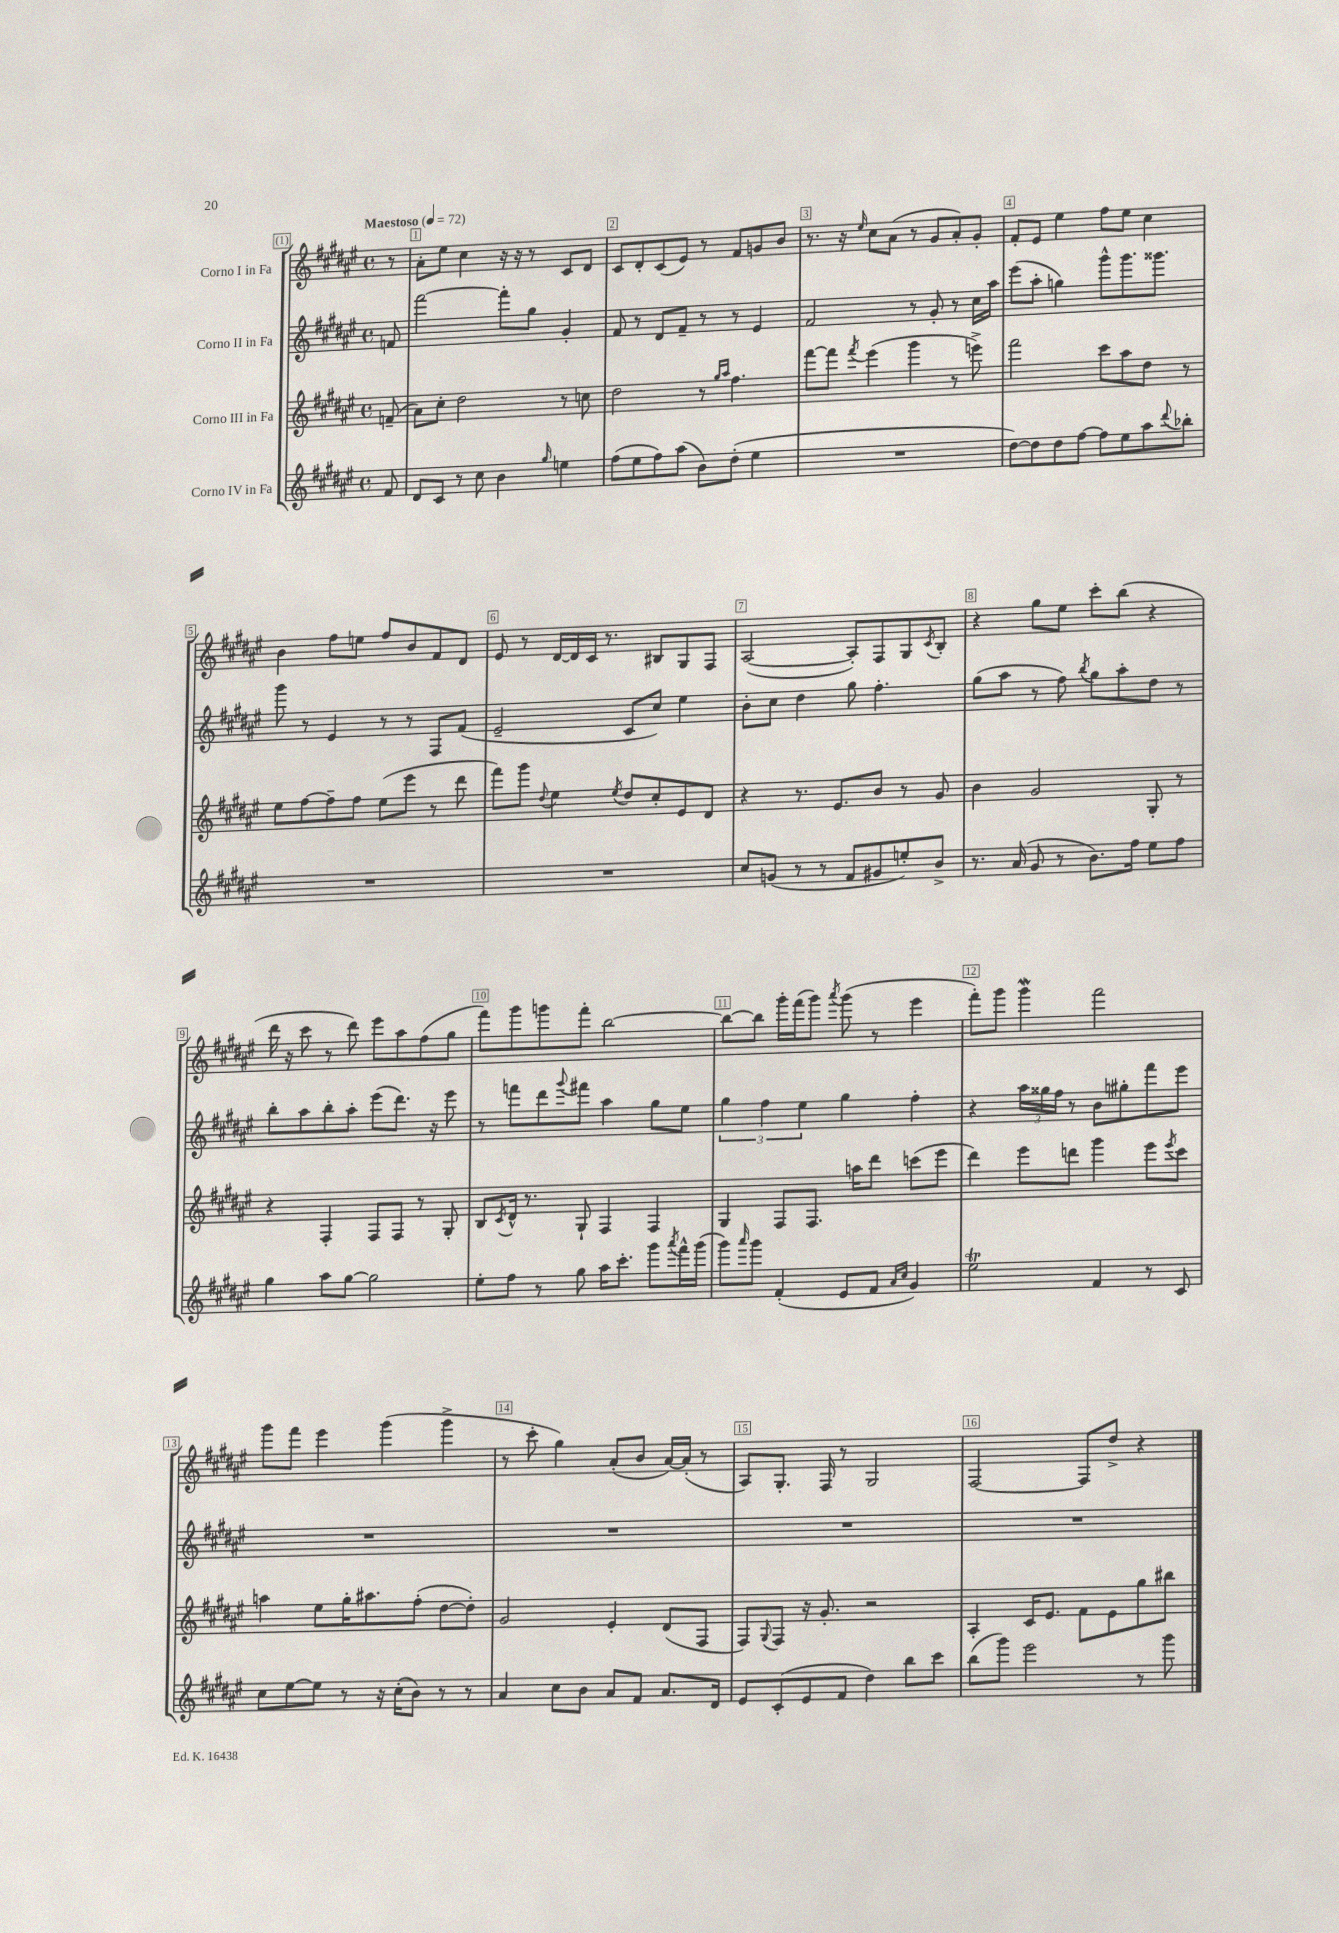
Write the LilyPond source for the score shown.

<<
\new StaffGroup <<
\new Staff = "s0" \with { instrumentName = "Corno I in Fa" } {
    \clef treble \key fis \major \defaultTimeSignature \time 4/4 \partial 8 \tempo "Maestoso" 4 = 72
    r8 |
    ais'8-. eis''8 cis''4 r16 r16 r8 cis'8 dis'8 |
    cis'8 dis'8-. cis'8( eis'8) r8 fis'8 g'8 b'8 |
    r8. r16 \grace { eis''16 } cis''8 ais'8( r8 gis'8 ais'8-.) gis'8-. |
    fis'8-. eis'8 eis''4 fis''8 eis''8 cis''4 |
    b'4 fis''8 e''8 fis''8 b'8 fis'8 dis'8 |
    eis'8 r8 dis'16~ dis'16 cis'16 r8. bis8 gis8 fis8 |
    ais2~( ais8-.) fis8 gis8 \acciaccatura { cis'8 } b8-. |
    r4 gis''8 eis''8 cis'''8-. b''8( r4 |
    dis'''16 r16 cis'''8 r8 dis'''8) eis'''8 ais''8 fis''8( gis''8 |
    fis'''8) gis'''8 g'''8 fis'''8-. b''2~ |
    b''8~ b''8 gis'''16-. fis'''16( gis'''8) \acciaccatura { ais'''8 } gis'''8( r8 eis'''4 |
    fis'''8-.) gis'''8 gis'''4\mordent fis'''2 |
    gis'''8 fis'''8 eis'''4 gis'''4( gis'''4-> |
    r8 cis'''8-. gis''4) ais'8-.( b'8 ais'16~) ais'16-.( r8 |
    ais8) gis8.-. fis16 r8 gis2 |
    fis2~ fis8 dis''8-> r4 \bar "|." |
}
\new Staff = "s1" \with { instrumentName = "Corno II in Fa" } {
    \clef treble \key fis \major \defaultTimeSignature \time 4/4 \partial 8
    f'8 |
    fis'''2~ fis'''8-. gis''8 gis'4-. |
    fis'8 r8 dis'8 fis'8-- r8 r8 eis'4 |
    fis'2 r8 gis'8-. r8 cis''16 ais''16 |
    eis'''8( ais''8-. g''4) gis'''8-^ gis'''8. gisis'''8. |
    gis'''8 r8 eis'4 r8 r8 fis8 fis'8( |
    eis'2-- cis'8 cis''8) eis''4 |
    b'8-. cis''8 dis''4 gis''8 fis''4.-. |
    gis''8( ais''8 r8 fis''8) \acciaccatura { b''8 } gis''8 ais''8-. dis''8 r8 |
    b''8-. ais''8 b''8-. ais''8-. eis'''8( dis'''8.) r16 eis'''8 |
    r8 f'''8 dis'''8 \appoggiatura { gis'''8 } fis'''8 ais''4 gis''8 eis''8 |
    \tuplet 3/2 { gis''4 fis''4 eis''4 } gis''4 fis''4-. |
    r4 \tuplet 3/2 { ais''16 gisis''16 fis''16 } r8 b'8 gis''8-. fis'''8 eis'''8 |
    R1 |
    R1 |
    R1 |
    R1 \bar "|." |
}
\new Staff = "s2" \with { instrumentName = "Corno III in Fa" } {
    \clef treble \key fis \major \defaultTimeSignature \time 4/4 \partial 8
    f'8--( |
    ais'8) cis''8-. dis''2 r8 c''8 |
    dis''2 r8 \grace { gis''16 ais''16 } fis''4. |
    fis'''8~ fis'''8 \acciaccatura { fis'''8 } eis'''4( gis'''4 r8 e'''8->) |
    fis'''2 cis'''8 ais''8 dis''8 r8 |
    eis''8 fis''8~ fis''8-- fis''8 eis''8( eis'''8 r8 dis'''8 |
    fis'''8) gis'''8 \appoggiatura { dis''8 } eis''4 \acciaccatura { eis''8 } dis''8 cis''8-. eis'8 dis'8 |
    r4 r8. eis'8. b'8 r8 gis'8 |
    b'4 gis'2 gis8-. r8 |
    r4 fis4-. fis8 fis8 r8 gis8-. |
    b8 \acciaccatura { cis'8 } dis'16-^ r8. gis8-! fis4 fis4 |
    gis4 fis8 fis8. a''16 dis'''8 c'''8( eis'''8 |
    dis'''4) eis'''8 d'''8 gis'''4 eis'''8 \acciaccatura { eis'''8 } cis'''8 |
    a''4 eis''8 gis''16-. ais''8. fis''8-.( dis''8~ dis''8-.) |
    gis'2 eis'4-. dis'8( fis8 |
    fis8) \appoggiatura { gis8 } fis8 r16 gis'8.-. r2 |
    ais4-. cis'16 eis'8. fis'8 eis'8 gis''8 bis''8 \bar "|." |
}
\new Staff = "s3" \with { instrumentName = "Corno IV in Fa" } {
    \clef treble \key fis \major \defaultTimeSignature \time 4/4 \partial 8
    fis'8 |
    dis'8 cis'8 r8 cis''8 b'4 \grace { gis''16 } e''4 |
    fis''8( eis''8 fis''8) ais''8( b'8) dis''8-.( eis''4 |
    R1 |
    dis''8~) dis''8 dis''8 fis''8~ fis''8 eis''8 ais''8 \appoggiatura { dis'''8 } bes''8-. |
    R1 |
    R1 |
    cis''8 g'8( r8 r8 fis'8 gis'8 e''8-.) b'8-> |
    r8. ais'16( gis'8 r8 b'8.) fis''16 eis''8 fis''8 |
    gis''4 ais''8 gis''8~ gis''2 |
    eis''8-. fis''8 r8 gis''8 ais''16 cis'''8.-. gis'''8 \acciaccatura { ais'''8 } fis'''16-^ gis'''16( |
    gis'''8) \grace { ais'''16 } gis'''8 fis'4-.( eis'8 fis'8 \grace { ais'16 cis''16 } gis'4) |
    eis''2\trill fis'4 r8 cis'8 |
    cis''8 eis''8~ eis''8 r8 r16 cis''16-.( b'8) r8 r8 |
    ais'4 cis''8 b'8 ais'8 fis'8 ais'8. dis'16 |
    eis'8 cis'8-.( eis'8 fis'8 dis''4) b''8 cis'''8 |
    b''8( gis'''8) eis'''2 r8 gis'''8 \bar "|." |
}
>>
>>
\layout { \context { \Score \override BarNumber.break-visibility = ##(#f #t #t) barNumberVisibility = #all-bar-numbers-visible \override BarNumber.stencil = #(make-stencil-boxer 0.1 0.3 ly:text-interface::print) } }
